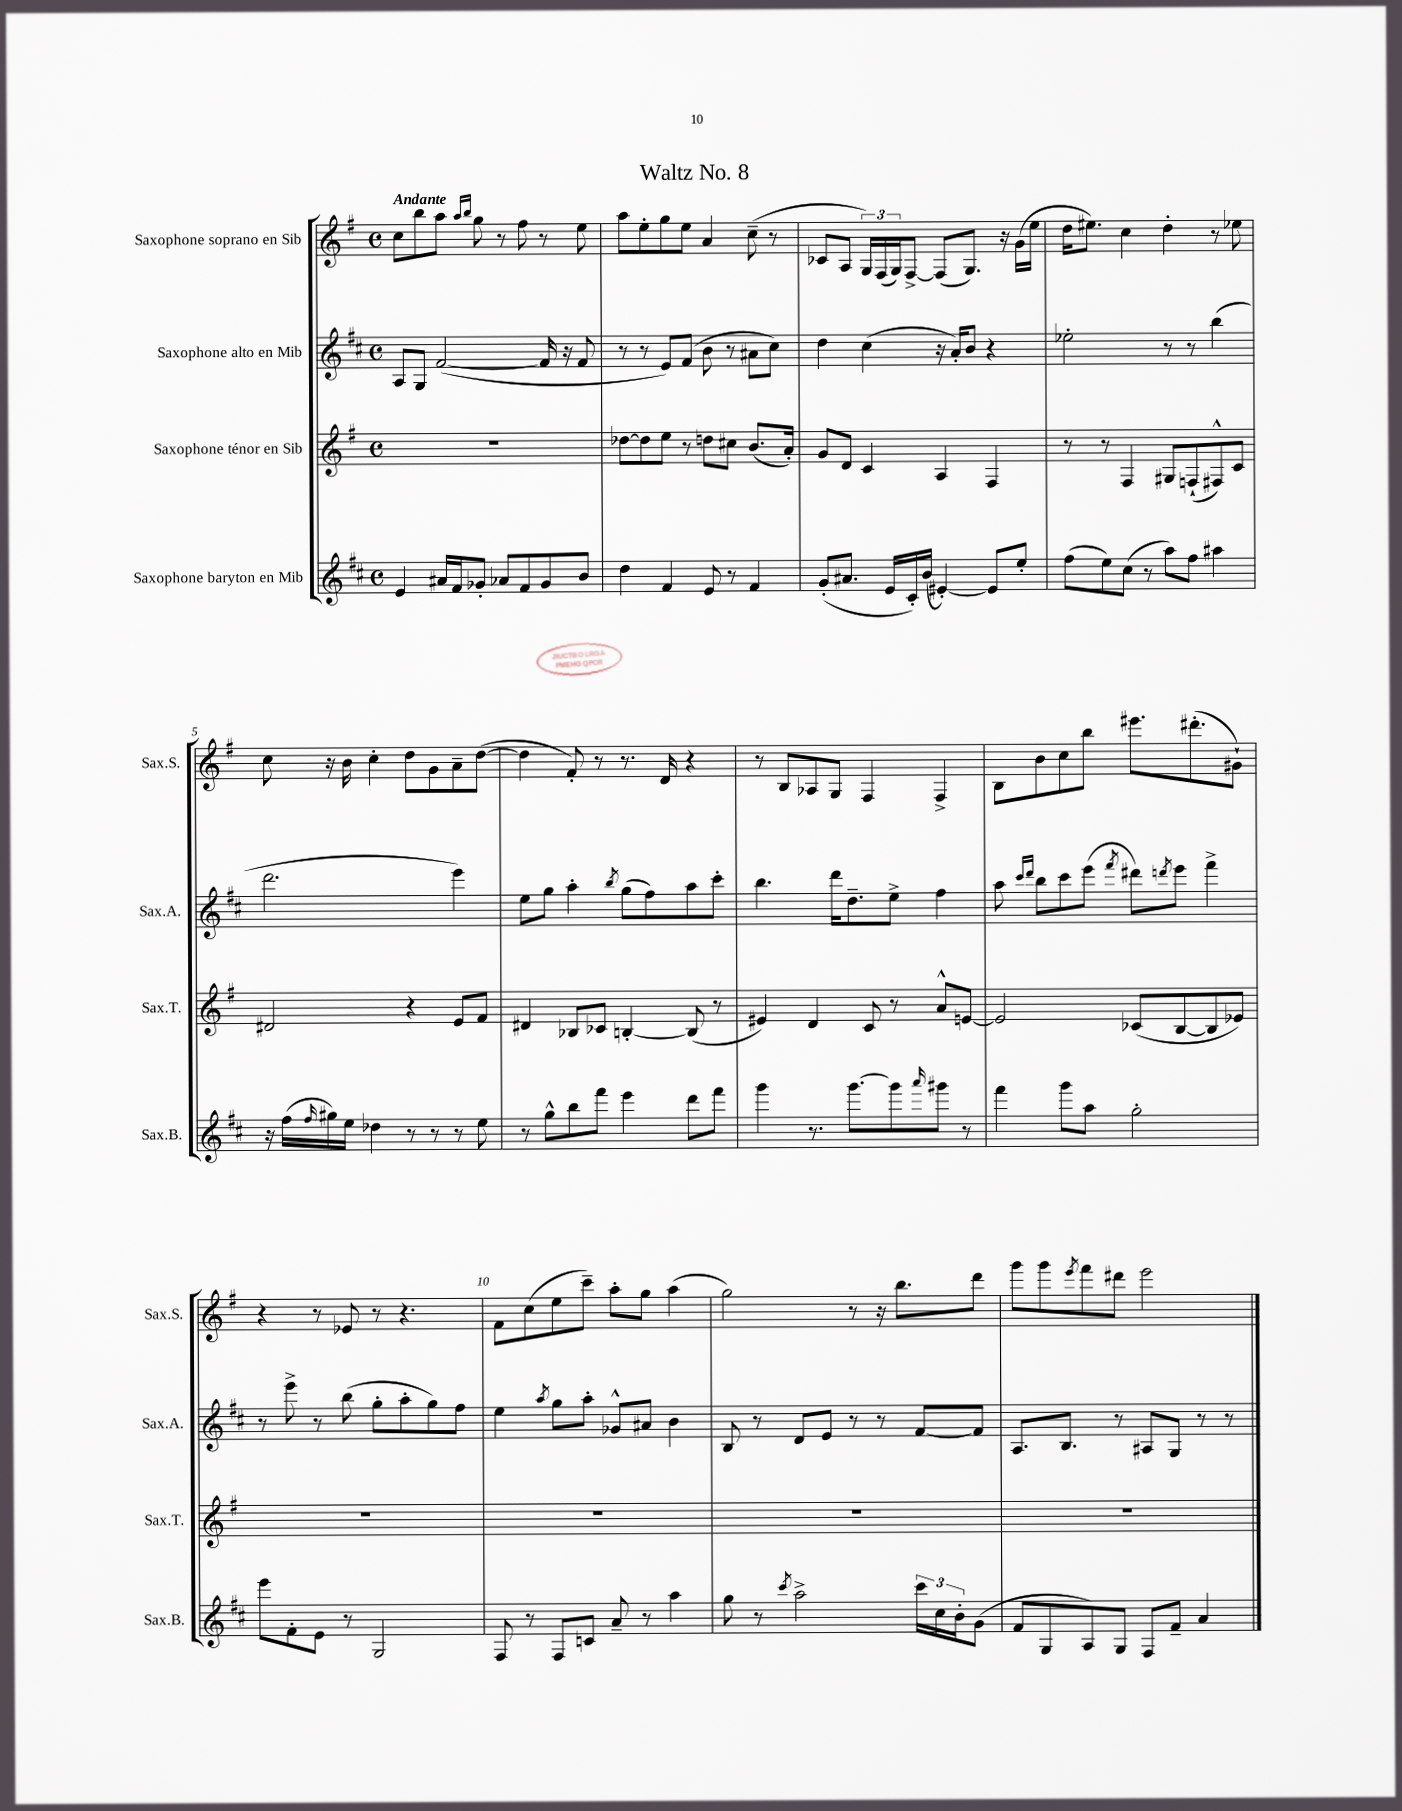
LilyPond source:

\header { title = "Waltz No. 8" }
<<
\new StaffGroup <<
\new Staff = "s0" \with { instrumentName = "Saxophone soprano en Sib" shortInstrumentName = "Sax.S." } {
    \clef treble \key g \major \defaultTimeSignature \time 4/4 \tempo "Andante"
    c''8 b''8 a''8 \grace { a''16 b''16 } g''8 r8 fis''8 r8 e''8 |
    a''8 e''8-. g''8 e''8 a'4 c''8--( r8 |
    ces'8 a8 \tuplet 3/2 { g16) fis16( g16) } fis8~-> fis8( g8.) r16 g'16( e''16 |
    d''16 eis''8.) c''4 d''4-. r8 ees''8 |
    c''8 r16 b'16 c''4-. d''8 g'8 a'8-- d''8~( |
    d''4 fis'8-.) r8 r8. d'16 r4 |
    r8 b8 aes8 g8 fis4 fis4-> |
    b8 b'8 c''8 b''8 eis'''8. dis'''8.-.( gis'8-!) |
    r4 r8 ees'8 r8 r4. |
    fis'8 c''8( e''8 c'''8--) a''8-. g''8 a''4( |
    g''2) r8 r16 b''8. d'''8 |
    g'''8 g'''8 \acciaccatura { e'''8 } fis'''8 dis'''8 e'''2 \bar "|." |
}
\new Staff = "s1" \with { instrumentName = "Saxophone alto en Mib" shortInstrumentName = "Sax.A." } {
    \clef treble \key d \major \defaultTimeSignature \time 4/4
    a8 g8 fis'2~( fis'16 r16 fis'8 |
    r8 r8 e'8) fis'8( b'8 r8 ais'8 cis''8) |
    d''4 cis''4( r16 a'16-.) b'8 r4 |
    ees''2-. r8 r8 b''4( |
    d'''2. e'''4) |
    e''8 g''8 a''4-. \acciaccatura { b''8 } g''8( fis''8) a''8 cis'''8-. |
    b''4. d'''16 d''8.-- e''8-> fis''4 |
    a''8 \grace { cis'''16 d'''16 } b''8 cis'''8 e'''8( \acciaccatura { fis'''8 } dis'''8) \acciaccatura { d'''8 } e'''8 fis'''4-> |
    r8 e'''8-> r8 b''8( g''8-. a''8-. g''8) fis''8 |
    e''4 \acciaccatura { a''8 } g''8 a''8-. ges'8-^ ais'8 b'4 |
    b8 r8 d'8 e'8 r8 r8 fis'8~ fis'8 |
    a8. b8. r8 ais8 g8 r8 r8 \bar "|." |
}
\new Staff = "s2" \with { instrumentName = "Saxophone ténor en Sib" shortInstrumentName = "Sax.T." } {
    \clef treble \key g \major \defaultTimeSignature \time 4/4
    R1 |
    des''8~ des''8 e''8 r8 d''8 cis''8 b'8.( a'16-.) |
    g'8 d'8 c'4 a4 fis4 |
    r8 r8 fis4 gis8 f8-!( fis8-^) c'8 |
    dis'2 r4 e'8 fis'8 |
    dis'4 bes8 ces'8 b4~-. b8( r8 |
    eis'4) d'4 c'8 r8 a'8-^ e'8~ |
    e'2 ces'8( b8~ b8 ees'8) |
    R1 |
    R1 |
    R1 |
    R1 \bar "|." |
}
\new Staff = "s3" \with { instrumentName = "Saxophone baryton en Mib" shortInstrumentName = "Sax.B." } {
    \clef treble \key d \major \defaultTimeSignature \time 4/4
    e'4 ais'16 fis'16 ges'8-. aes'8 fis'8 ges'8 b'8 |
    d''4 fis'4 e'8 r8 fis'4 |
    g'8-.( ais'8. e'16 cis'16-.) b'16( eis'4~-.) eis'8 e''8-. |
    fis''8( e''8) cis''8( r8 a''8) fis''8 ais''4 |
    r16 fis''16( \grace { fis''16 } gis''16) e''16 des''4 r8 r8 r8 e''8 |
    r8 g''8-^ b''8 fis'''8 e'''4 d'''8 fis'''8 |
    g'''4 r8. g'''8.~ g'''8 \grace { a'''16 } gis'''8 r8 |
    fis'''4 g'''8 a''8 g''2-. |
    e'''8 fis'8-. e'8 r8 g2 |
    fis8 r8 fis8 c'8 a'8-- r8 a''4 |
    g''8 r8 \acciaccatura { cis'''8 } a''2-> \tuplet 3/2 { cis'''16 cis''16 b'16-. } g'8( |
    fis'8 g8 a8) g8 fis8 fis'8-- a'4 \bar "|." |
}
>>
>>
\layout { \context { \Score \override BarNumber.break-visibility = ##(#f #t #t) barNumberVisibility = #(every-nth-bar-number-visible 5) } }
